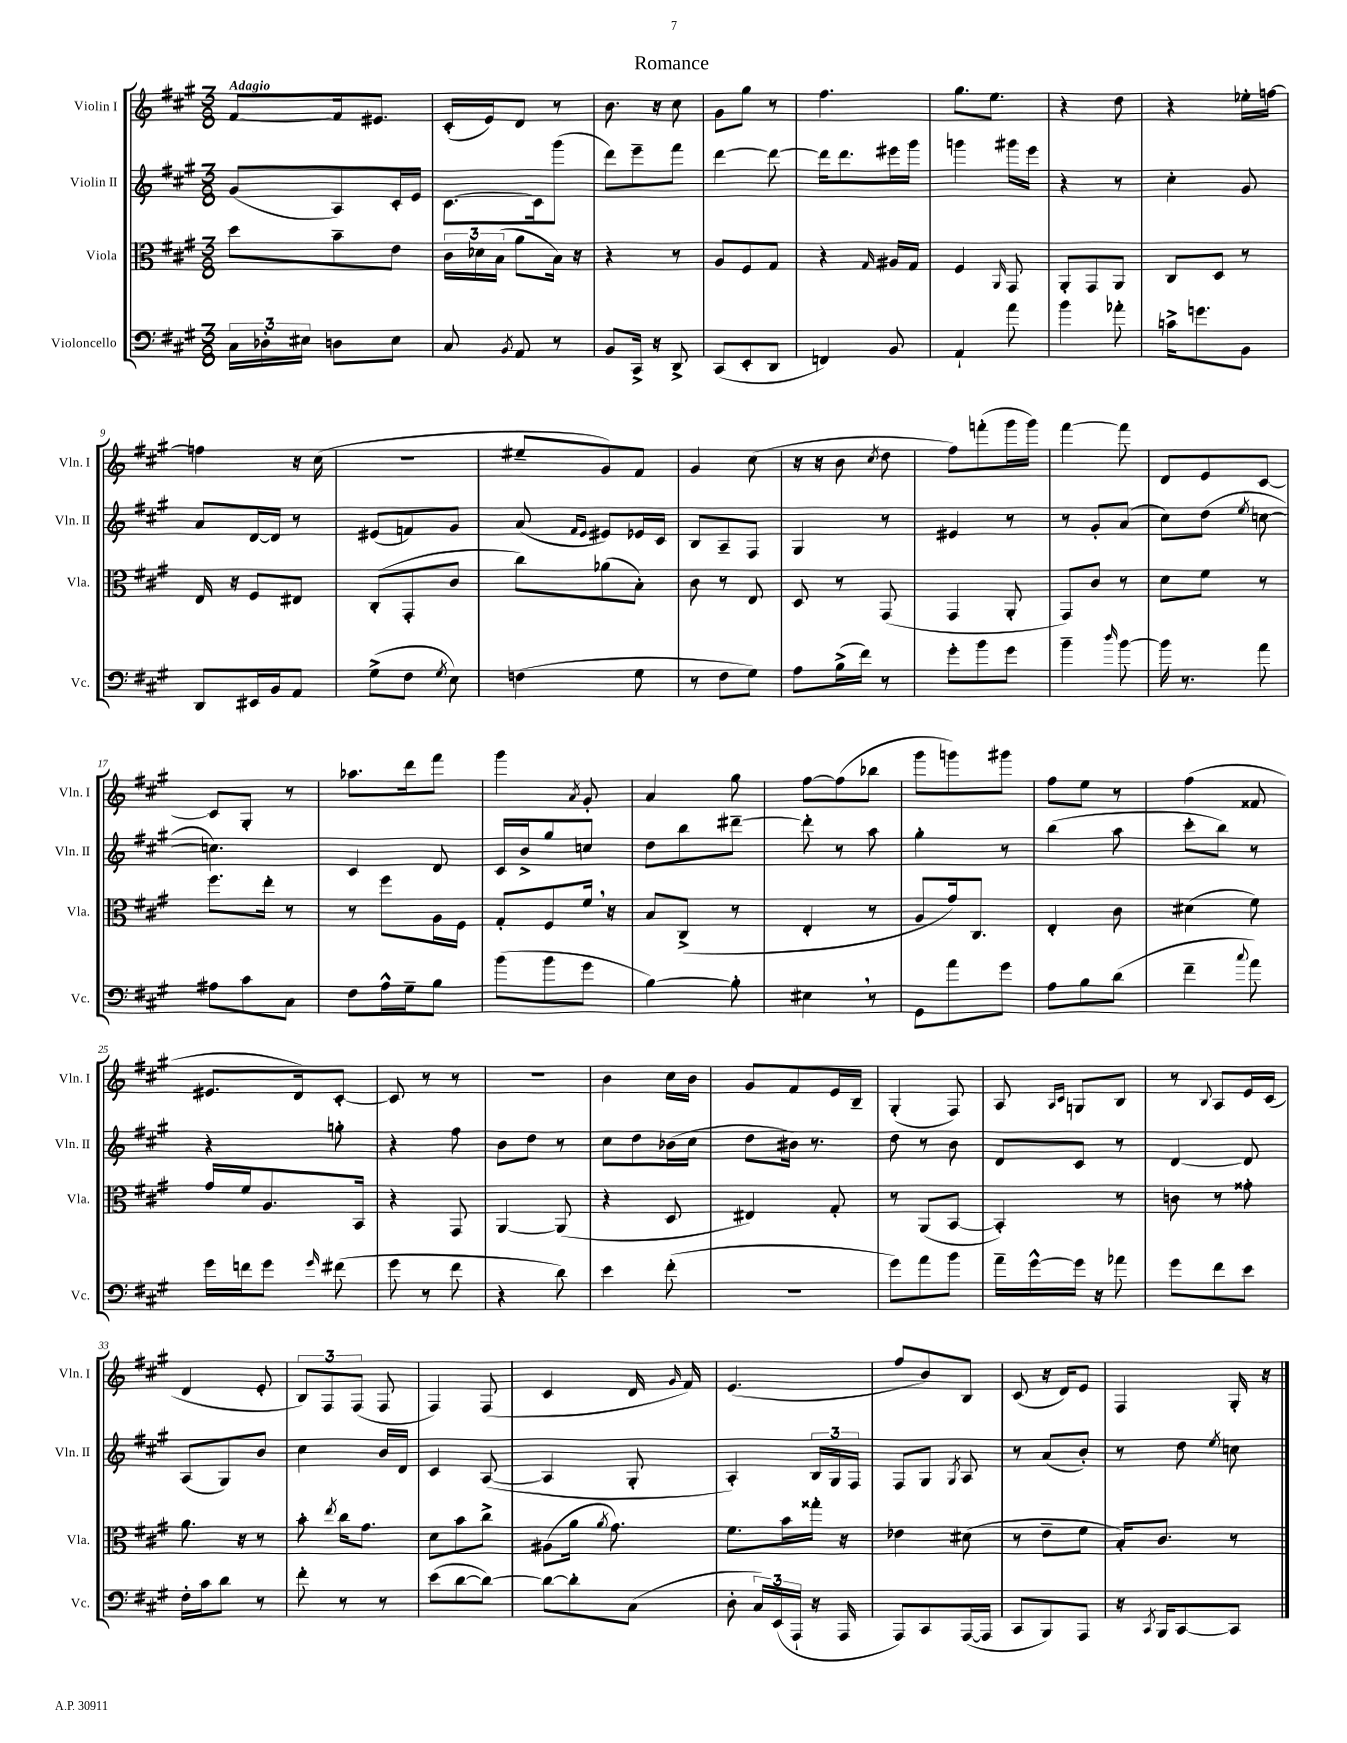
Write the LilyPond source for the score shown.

\header { title = "Romance" }
<<
\new StaffGroup <<
\new Staff = "s0" \with { instrumentName = "Violin I" shortInstrumentName = "Vln. I" } {
    \clef treble \key a \major \numericTimeSignature \time 3/8 \tempo "Adagio"
    \autoBeamOff fis'8[~ fis'16 eis'8.] |
    cis'16[-.( e'16) d'8] r8 |
    b'8. r16 cis''8 |
    gis'8[ gis''8] r8 |
    fis''4. |
    gis''8.[ e''8.] |
    r4 d''8 |
    r4 ees''16[-. f''16]~ |
    f''4 r16 cis''16( |
    R4. |
    eis''8[-- gis'8) fis'8] |
    gis'4 cis''8( |
    r16 r16 b'8 \acciaccatura { cis''8 } d''8 |
    fis''8[) f'''8-.( gis'''16 gis'''16]) |
    fis'''4~ fis'''8 |
    d'8[ e'8 cis'8]~ |
    cis'8[ gis8]-. r8 |
    aes''8.[ d'''16 fis'''8] |
    gis'''4 \acciaccatura { a'8 } gis'8-. |
    a'4 gis''8 |
    fis''8[~ fis''8( bes''8] |
    gis'''8[ g'''8) gis'''8] |
    fis''8[ e''8] r8 |
    fis''4( fisis'8 |
    eis'8.[ d'16) cis'8]~-. |
    cis'8 r8 r8 |
    R4. |
    b'4 cis''16[ b'16] |
    gis'8[ fis'8 e'16 b16]-- |
    gis4-.( fis8) |
    a8 \grace { a16[ cis'16] } g8[ b8] |
    r8 \appoggiatura { b8 } a8[ e'16 cis'16]( |
    d'4 e'8-. |
    \tuplet 3/2 { b8[) fis8 fis8]( } fis8 |
    fis4) fis8( |
    cis'4 d'16 \grace { gis'16 } fis'16) |
    e'4.( |
    fis''8[ b'8) b8] |
    cis'8( r16 d'16[) e'8] |
    fis4 gis16-. r16 \bar "|." |
}
\new Staff = "s1" \with { instrumentName = "Violin II" shortInstrumentName = "Vln. II" } {
    \clef treble \key a \major \numericTimeSignature \time 3/8
    \autoBeamOff gis'8[( a8) cis'16-. e'16] |
    cis'8.[~ cis'16 gis'''8]( |
    d'''8[) e'''8-- fis'''8] |
    d'''4~ d'''8~ |
    d'''16[ d'''8. eis'''16 gis'''16] |
    g'''4 gis'''16[ e'''16] |
    r4 r8 |
    cis''4-. gis'8 |
    a'8[ d'16~ d'16] r8 |
    eis'8[( f'8) gis'8] |
    a'8( \grace { fis'16[ e'16] } eis'8[) ees'16 cis'16] |
    b8[ a8-- fis8] |
    gis4 r8 |
    eis'4 r8 |
    r8 gis'8[-. a'8]( |
    cis''8[) d''8]( \acciaccatura { e''8 } c''8~ |
    c''4.) |
    cis'4 d'8 |
    cis'16[ b'16-> gis''8 c''8] |
    d''8[ b''8 dis'''8]~-- |
    dis'''8-. r8 a''8 |
    gis''4-. r8 |
    b''4( a''8 |
    cis'''8[-. b''8]) r8 |
    r4 g''8-. |
    r4 fis''8 |
    b'8[ d''8] r8 |
    cis''8[ d''8 bes'16( cis''16] |
    d''8[ bis'16]) r8. |
    d''8 r8 b'8 |
    d'8[ cis'8] r8 |
    d'4~ d'8 |
    a8[( gis8) b'8] |
    cis''4 b'16[ d'16] |
    cis'4 a8~( |
    a4 gis8-. |
    a4-.) \tuplet 3/2 { b16[ gis16 fis16] } |
    fis8[ gis8] \acciaccatura { gis8 } a8 |
    r8 a'8[( b'8]-.) |
    r8 d''8 \acciaccatura { e''8 } c''8 \bar "|." |
}
\new Staff = "s2" \with { instrumentName = "Viola" shortInstrumentName = "Vla." } {
    \clef alto \key a \major \numericTimeSignature \time 3/8
    \autoBeamOff d''8[ b'8-- e'8] |
    \tuplet 3/2 { cis'16[ des'16 b16]( } a'8[ b16]) r16 |
    r4 r8 |
    a8[ fis8 gis8] |
    r4 \grace { gis16 } ais16[ gis16] |
    fis4 \grace { a,16 } gis,8 |
    a,8[-. gis,8 a,8] |
    cis8[ d8] r8 |
    e16 r16 fis8[ eis8] |
    cis8[-.( gis,8-. cis'8] |
    cis''8[) aes'8( b8]-.) |
    cis'8 r8 e8 |
    d8 r8 gis,8( |
    gis,4 a,8-. |
    gis,8[) cis'8] r8 |
    d'8[ fis'8] r8 |
    fis''8.[ e''16]-. r8 |
    r8 fis''8[ a16 fis16] |
    gis8[-. fis8 fis'16] \breathe r16 |
    b8[ cis8]->( r8 |
    e4-. r8 |
    a8[ gis'16) cis8.] |
    e4-. cis'8 |
    dis'4( fis'8) |
    gis'16[ fis'16 a8. b,16] |
    r4 gis,8 |
    a,4~ a,8( |
    r4 d8 |
    eis4) gis8-. |
    r8 a,8[( b,8]~ |
    b,4-.) r8 |
    c'8 r8 gisis'8-. |
    a'8. r16 r8 |
    b'8-. \acciaccatura { e''8 } cis''16[ gis'8.] |
    d'8[ b'8 cis''8]-> |
    ais8[( a'16] \acciaccatura { a'8 } gis'8.) |
    fis'8.[ b'16 gisis''16]-. r16 |
    ees'4 dis'8( |
    r8 e'8[-- fis'8] |
    b16[-.) cis'8.] r8 \bar "|." |
}
\new Staff = "s3" \with { instrumentName = "Violoncello" shortInstrumentName = "Vc." } {
    \clef bass \key a \major \numericTimeSignature \time 3/8
    \autoBeamOff \tuplet 3/2 { cis16[ des16-. eis16] } d8[ eis8] |
    cis8 \acciaccatura { b,8 } a,8 r8 |
    b,8[ cis,16]-> r16 d,8-> |
    cis,8[( e,8-. d,8] |
    f,4) b,8 |
    a,4-! a'8 |
    b'4 aes'8-. |
    c'16[-> g'8. b,8] |
    d,8[ eis,16 b,16 a,8] |
    gis8[->( fis8] \acciaccatura { gis8 } e8) |
    f4( gis8 |
    r8 fis8[ gis8]) |
    a8[ b16->( fis'16]) r8 |
    gis'8[-. b'8 gis'8] |
    b'4-- \grace { d''16 } b'8~ |
    b'16 r8. a'8 |
    ais8[ cis'8 cis8] |
    fis8[ a16-^ gis16-- b8] |
    b'8[( b'8 gis'8] |
    b4~) b8-. |
    eis4 \breathe r8 |
    gis,8[ a'8 gis'8] |
    a8[ b8 d'8]( |
    fis'4-- \appoggiatura { cis''8 } a'8) |
    gis'16[ f'16 gis'8] \grace { gis'16 } fis'8( |
    gis'8 r8 fis'8 |
    r4 d'8) |
    e'4 fis'8-.( |
    R4. |
    gis'8[) a'8 b'8] |
    a'16[-- gis'16~-^ gis'16] r16 aes'8 |
    gis'8[ fis'8 e'8] |
    fis16[-. cis'16 d'8] r8 |
    fis'8-. r8 r8 |
    e'8[( d'8~ d'8]~) |
    d'8[~ d'8-. cis8]( |
    d8-. \tuplet 3/2 { cis16[) e,16( a,,16]-! } r16 a,,16 |
    a,,8[) cis,8 a,,16~( a,,16] |
    cis,8[ b,,8) a,,8] |
    r16 \acciaccatura { cis,8 } b,,16[ cis,8~ cis,8] \bar "|." |
}
>>
>>
